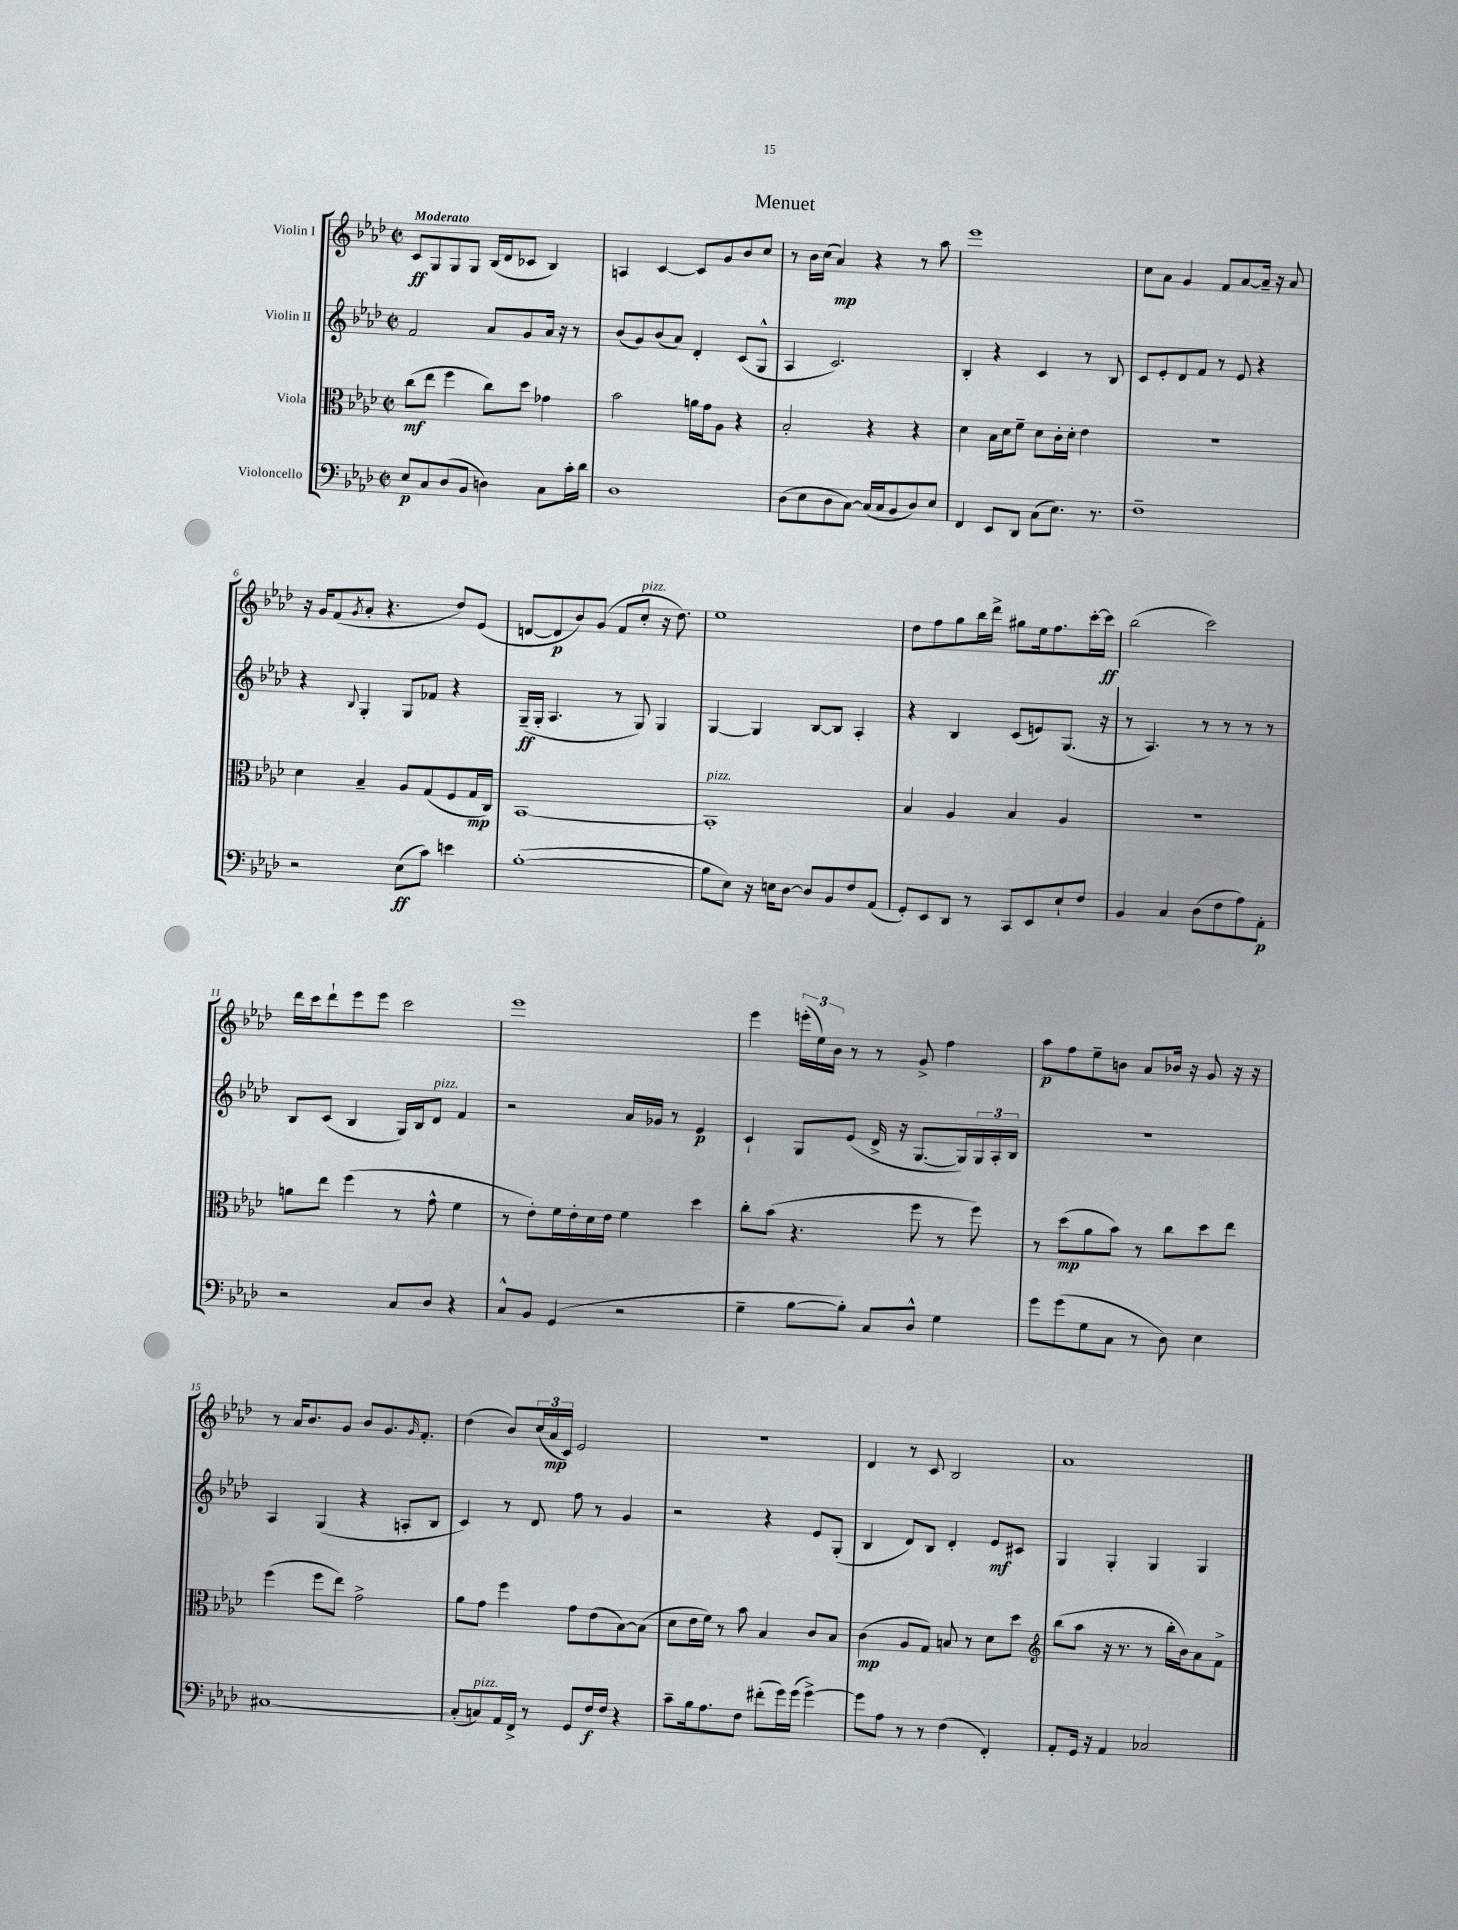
\header { title = "Menuet" }
<<
\new StaffGroup <<
\new Staff = "s0" \with { instrumentName = "Violin I" } {
    \clef treble \key aes \major \defaultTimeSignature \time 2/2 \tempo "Moderato"
    c'8\ff g8 g8 g8 bes16( des'16 ces'8 bes4) |
    a4 c'4~ c'8 g'8 bes'8 c''8 |
    r8 bes'16 c''16( aes'4\mp) r4 r8 aes''8 |
    ees'''1 |
    c''8 aes'8 g'4 f'8 aes'8~ aes'16-- r16 aes'8 |
    r16 g'16 f'8( \acciaccatura { g'8 } aes'8-. r4. des''8) ees'8( |
    d'8~ d'8\p bes'8) g'8( f'8 c''8-.^\markup { \italic "pizz." } r16 des''8.) |
    ees''1 |
    des''8 f''8 g''8 bes''16 des'''16-> gis''8 ees''16 f''8. c'''16~-. c'''16\ff |
    bes''2( c'''2) |
    des'''16 c'''16 des'''8-! ees'''8 ees'''8 c'''2 |
    ees'''1 |
    ees'''4 \tuplet 3/2 { e'''16-.( ees''16) bes'16 } r8 r8 g'8-> f''4 |
    aes''8\p f''8 ees''8-- b'8 aes'8 bes'16 r16 g'8 r16 r16 |
    r8 aes'16 bes'8. g'8 bes'8 g'8. \grace { g'16 } f'8.-. |
    des''4( bes'8) \tuplet 3/2 { c''16( aes'16\mp c'16) } ees'2 |
    r1 |
    des'4 r8 c'8 bes2 |
    aes'1 \bar "|." |
}
\new Staff = "s1" \with { instrumentName = "Violin II" } {
    \clef treble \key aes \major \defaultTimeSignature \time 2/2
    f'2 aes'8 g'8 aes'16 r16 r8 |
    bes'8( g'8) bes'8( aes'8) des'4-. c'8( g8-^ |
    aes4 c'2.) |
    bes4-. r4 c'4 r8 bes8 |
    c'8 ees'8-. des'8 f'8 r8 ees'8 r4 |
    r4 \appoggiatura { bes8 } g4-. g8 fes'8 r4 |
    g16--\ff( g16-. aes4. r8 g8) g4 |
    g4~ g4 bes8~ bes8 aes4-. |
    r4 bes4 c'8( e'8) g8.( r16 |
    r8 aes4.) r8 r8 r8 r8 |
    bes8 c'8( bes4 g16) bes16 des'8^\markup { \italic "pizz." } f'4 |
    r2 aes'16 ges'16 r8 ees'4\p |
    c'4-! g8 ees'8( des'16-> r16 g8.~ g16) \tuplet 3/2 { g16 aes16-. bes16 } |
    R1 |
    aes4 g4( r4 a8-. bes8 |
    c'4) r8 des'8 f''8 r8 g'4 |
    r2 r4 ees'8 g8-.( |
    bes4 des'8) bes8 des'4-. ees'8\mf cis'8 |
    g4 g4-. g4 g4 \bar "|." |
}
\new Staff = "s2" \with { instrumentName = "Viola" } {
    \clef alto \key aes \major \defaultTimeSignature \time 2/2
    c''8\mf( ees''8 f''4 c''8) des''8 ges'4 |
    bes'2 a'16 g'16 aes8 r4 |
    bes2-. r4 r4 |
    des'4 bes16 des'16 f'8-- des'8 c'16-. des'16-. ees'4 |
    r1 |
    des'4 bes4-- aes8 g8( f8 g16\mp c16) |
    bes,1~ |
    bes,1-.^\markup { \italic "pizz." } |
    bes4 aes4 bes4 aes4 |
    R1 |
    a'8 ees''8 f''4( r8 g'8-^ f'4 |
    r8 ees'8-.) f'16 ees'16-. des'16 ees'16 f'4 des''4 |
    c''8-. bes'8( r4. f''8 r8 f''8) |
    r8 des''8\mp( aes'8 bes'8) r8 c''8 des''8 ees''8 |
    f''4( f''8 ees''8) g'2-> |
    aes'8 g'8 f''4 g'8 ees'8( bes8~) bes8( |
    des'8 ees'16 f'16) r8 bes'8 bes4 c'8 bes8 |
    c'4\mp( aes8 g8) b8 r8 des'8 des''8 |
    \clef treble bes''8( aes''8 r16 r8. r8 bes''16-. bes'16) aes'8 f'8-> \bar "|." |
}
\new Staff = "s3" \with { instrumentName = "Violoncello" } {
    \clef bass \key aes \major \defaultTimeSignature \time 2/2
    ees8\p c8 des8( bes,8 d4) c8 c'16-. des'16 |
    des1 |
    des8( ees8 des8 c8~) c16( c16 bes,8 des8) ees8 |
    f,4 ees,8 des,8 c8( ees8.) r8. |
    f1-- |
    r2 ees8\ff( c'8) e'4 |
    bes1~-.( |
    bes8 ees8) r16 e16 des8~ des8 bes,8 f8 aes,8( |
    g,8-.) ees,8 des,8 r8 c,8 ees,8 ees8-! f8 |
    bes,4 c4 des8( f8 aes8) aes,8-.\p |
    r2 c8 des8 r4 |
    c8-^ bes,8 g,4( r2 |
    g4-- bes8~ bes8-.) c8 des8-^ g4 |
    g'8 g'8( g8 c8 r8 des8) ees4 |
    cis1~ |
    cis8-.( c8^\markup { \italic "pizz." }) aes,16 f,16-> r8 g,8 f16\f f16 r4 |
    c'8-- bes16 aes8. f8 fis'8-.( g'16) g'16( g'4~->) |
    g'8 aes8 r8 r8 f4( f,4-.) |
    aes,8-. g,16 r16 aes,4 ces2 \bar "|." |
}
>>
>>
